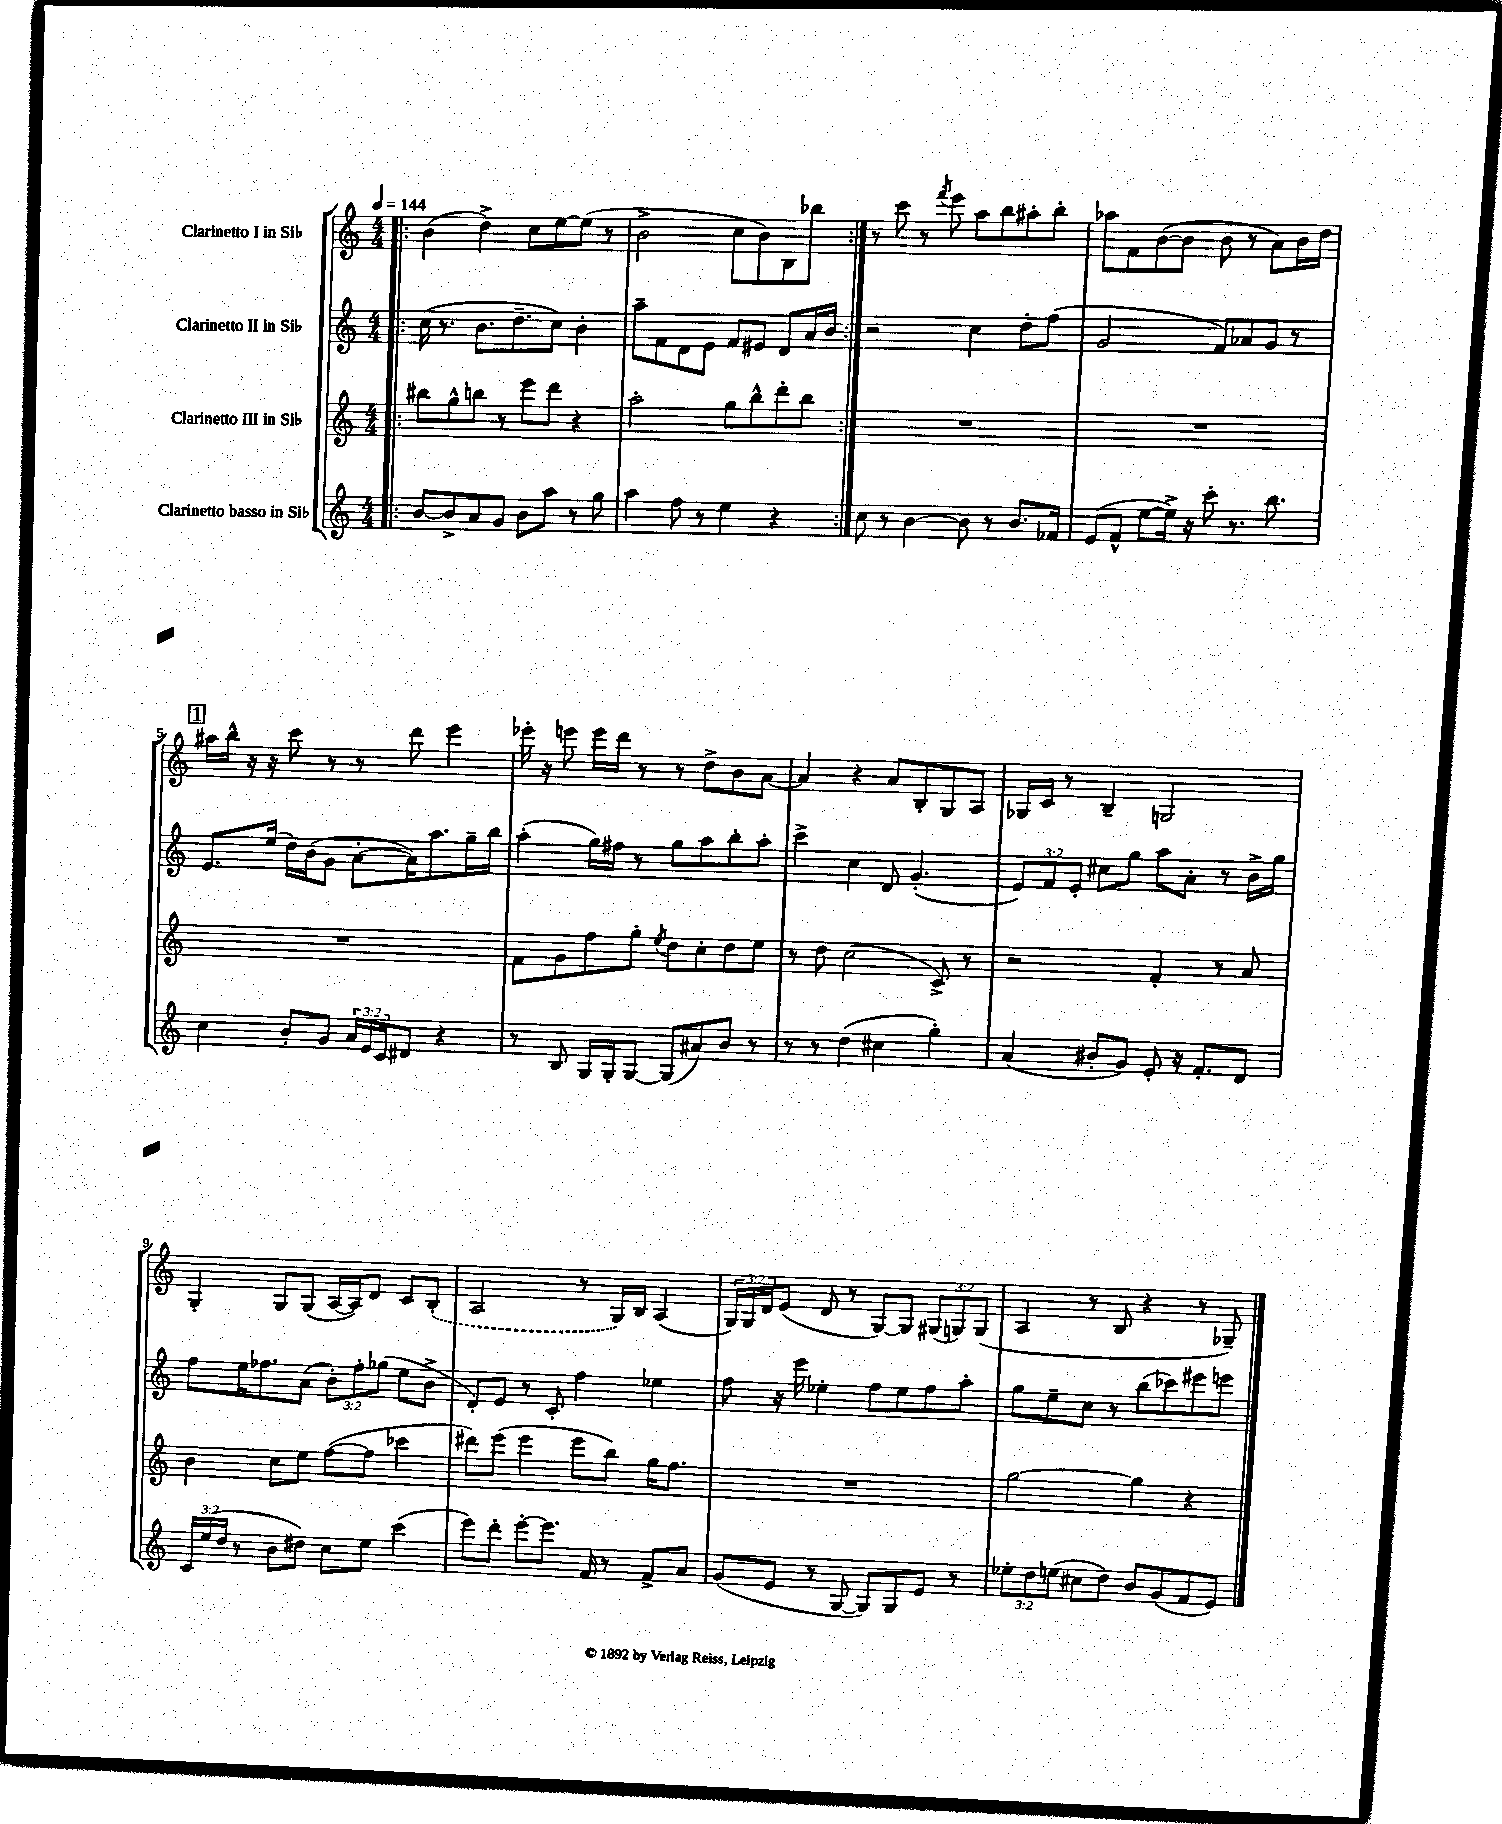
<<
\new StaffGroup <<
\new Staff = "s0" \with { instrumentName = "Clarinetto I in Sib" } {
    \clef treble \key c \major \numericTimeSignature \time 4/4 \override Staff.TupletNumber.text = #tuplet-number::calc-fraction-text \tempo 4 = 144
    \repeat volta 2 { \bar ".|:" b'4( d''4->) c''8 e''8~ e''8( r8 |
    b'2-> c''8 b'8) b8 bes''8 | }
    r8 c'''8 r8 \acciaccatura { f'''8 } e'''8 a''8 b''8 ais''8-. b''8-. |
    aes''8 f'8 b'8~( b'8 b'8 r8 a'8) b'16 d''16 |
    \mark \markup { \box "1" } ais''16 b''16-^ r16 r16 c'''8 r8 r8 d'''8 e'''4 |
    ees'''16-. r16 e'''8 e'''16 d'''16 r8 r8 d''8-> b'8 a'8~ |
    a'4 r4 a'8 b8-. g8 a8 |
    ges16 c'16 r8 b4-- g2 |
    g4-. g8 g8( a16~ a16) d'8 c'8 \once \slurDashed b8-.( |
    a2 r8 g16) b16 a4( |
    \tuplet 3/2 { g16) g16 d'16 } e'8( d'8 r8 g8~) g8 \tuplet 3/2 { gis8( g8) g8( } |
    a4 r8 b8 r4 r8 ges8--) \bar "|." |
}
\new Staff = "s1" \with { instrumentName = "Clarinetto II in Sib" } {
    \clef treble \key c \major \numericTimeSignature \time 4/4 \override Staff.TupletNumber.text = #tuplet-number::calc-fraction-text
    \repeat volta 2 { \bar ".|:" c''16( r8. b'8. d''8.-- c''8) b'4-. |
    a''8-- f'8 d'8 e'8 f'8 eis'8 d'8 a'16 b'16 | }
    r2 c''4 d''8-. f''8( |
    g'2 f'8) aes'8 g'8 r8 |
    \mark \markup { \box "1" } e'8. e''16( d''16) b'16( g'8 a'8~-. a'16) a''8. g''16-- b''16 |
    a''4-.( g''16) fis''16 r8 g''8 a''8 b''8-. a''8-. |
    c'''4-> c''4 d'8 g'4.-.( |
    \tuplet 3/2 { e'8) f'8 e'8-. } cis''8 g''8 a''8 a'8-. r8 b'16-> g''16 |
    f''8 e''16 fes''8. a'8( \tuplet 3/2 { b'8-.) fes''8-. ges''8( } e''8 b'8-> |
    d'8-.) e'8 r8 c'8-. f''4 ees''4 |
    f''8 r16 e'''16 ees''4-. f''8 ees''8 f''8 a''8-. |
    g''8 e''8-- c''8 r8 b''8( ces'''8) eis'''8 e'''8 \bar "|." |
}
\new Staff = "s2" \with { instrumentName = "Clarinetto III in Sib" } {
    \clef treble \key c \major \numericTimeSignature \time 4/4
    \repeat volta 2 { \bar ".|:" bis''8 g''8-^ b''8 r8 e'''8 d'''8 r4 |
    a''2-. g''8 b''8-^ d'''8-. b''8 | }
    R1 |
    R1 |
    \mark \markup { \box "1" } R1 |
    f'8 g'8 f''8 g''8-. \acciaccatura { e''8 } d''8 c''8-. d''8 e''8 |
    r8 d''8 c''2( c'8->) r8 |
    r2 f'4-. r8 a'8 |
    b'4 c''8 e''8 f''8~( f''8 ces'''4 |
    dis'''8) e'''8( e'''4 e'''8 b''8) g''16 f''8. |
    R1 |
    g''2~ g''4 r4 \bar "|." |
}
\new Staff = "s3" \with { instrumentName = "Clarinetto basso in Sib" } {
    \clef treble \key c \major \numericTimeSignature \time 4/4 \override Staff.TupletNumber.text = #tuplet-number::calc-fraction-text
    \repeat volta 2 { \bar ".|:" b'8~ b'8-> a'8 g'8 b'8 a''8 r8 g''8 |
    a''4 f''8 r8 e''4 r4 | }
    c''8 r8 b'4~ b'8 r8 b'8. fes'16 |
    e'8( f'8-^ e''8~ e''16->) r16 c'''8-. r8. b''8. |
    \mark \markup { \box "1" } c''4 b'8-. g'8 \tuplet 3/2 { a'16 e'16 c'16 } dis'8 r4 |
    r8 b8 g16 g16-. g8~ g8( ais'8) b'8 r8 |
    r8 r8 d''4( cis''4 g''4-.) |
    a'4( bis'8-. g'8) e'8-. r16 f'8.-. d'8 |
    \tuplet 3/2 { c'16 e''16( d''16 } r8 b'8 dis''8) c''8 e''8 c'''4( |
    e'''8) d'''8-. e'''8~-. e'''8. f'16 r8 f'8-> a'8 |
    g'8( e'8 r8 g8~ g8) g8 e'8 r8 |
    \tuplet 3/2 { ees''8-. d''8 e''8( } cis''8 d''8) b'8 g'8( f'8 e'8) \bar "|." |
}
>>
>>
